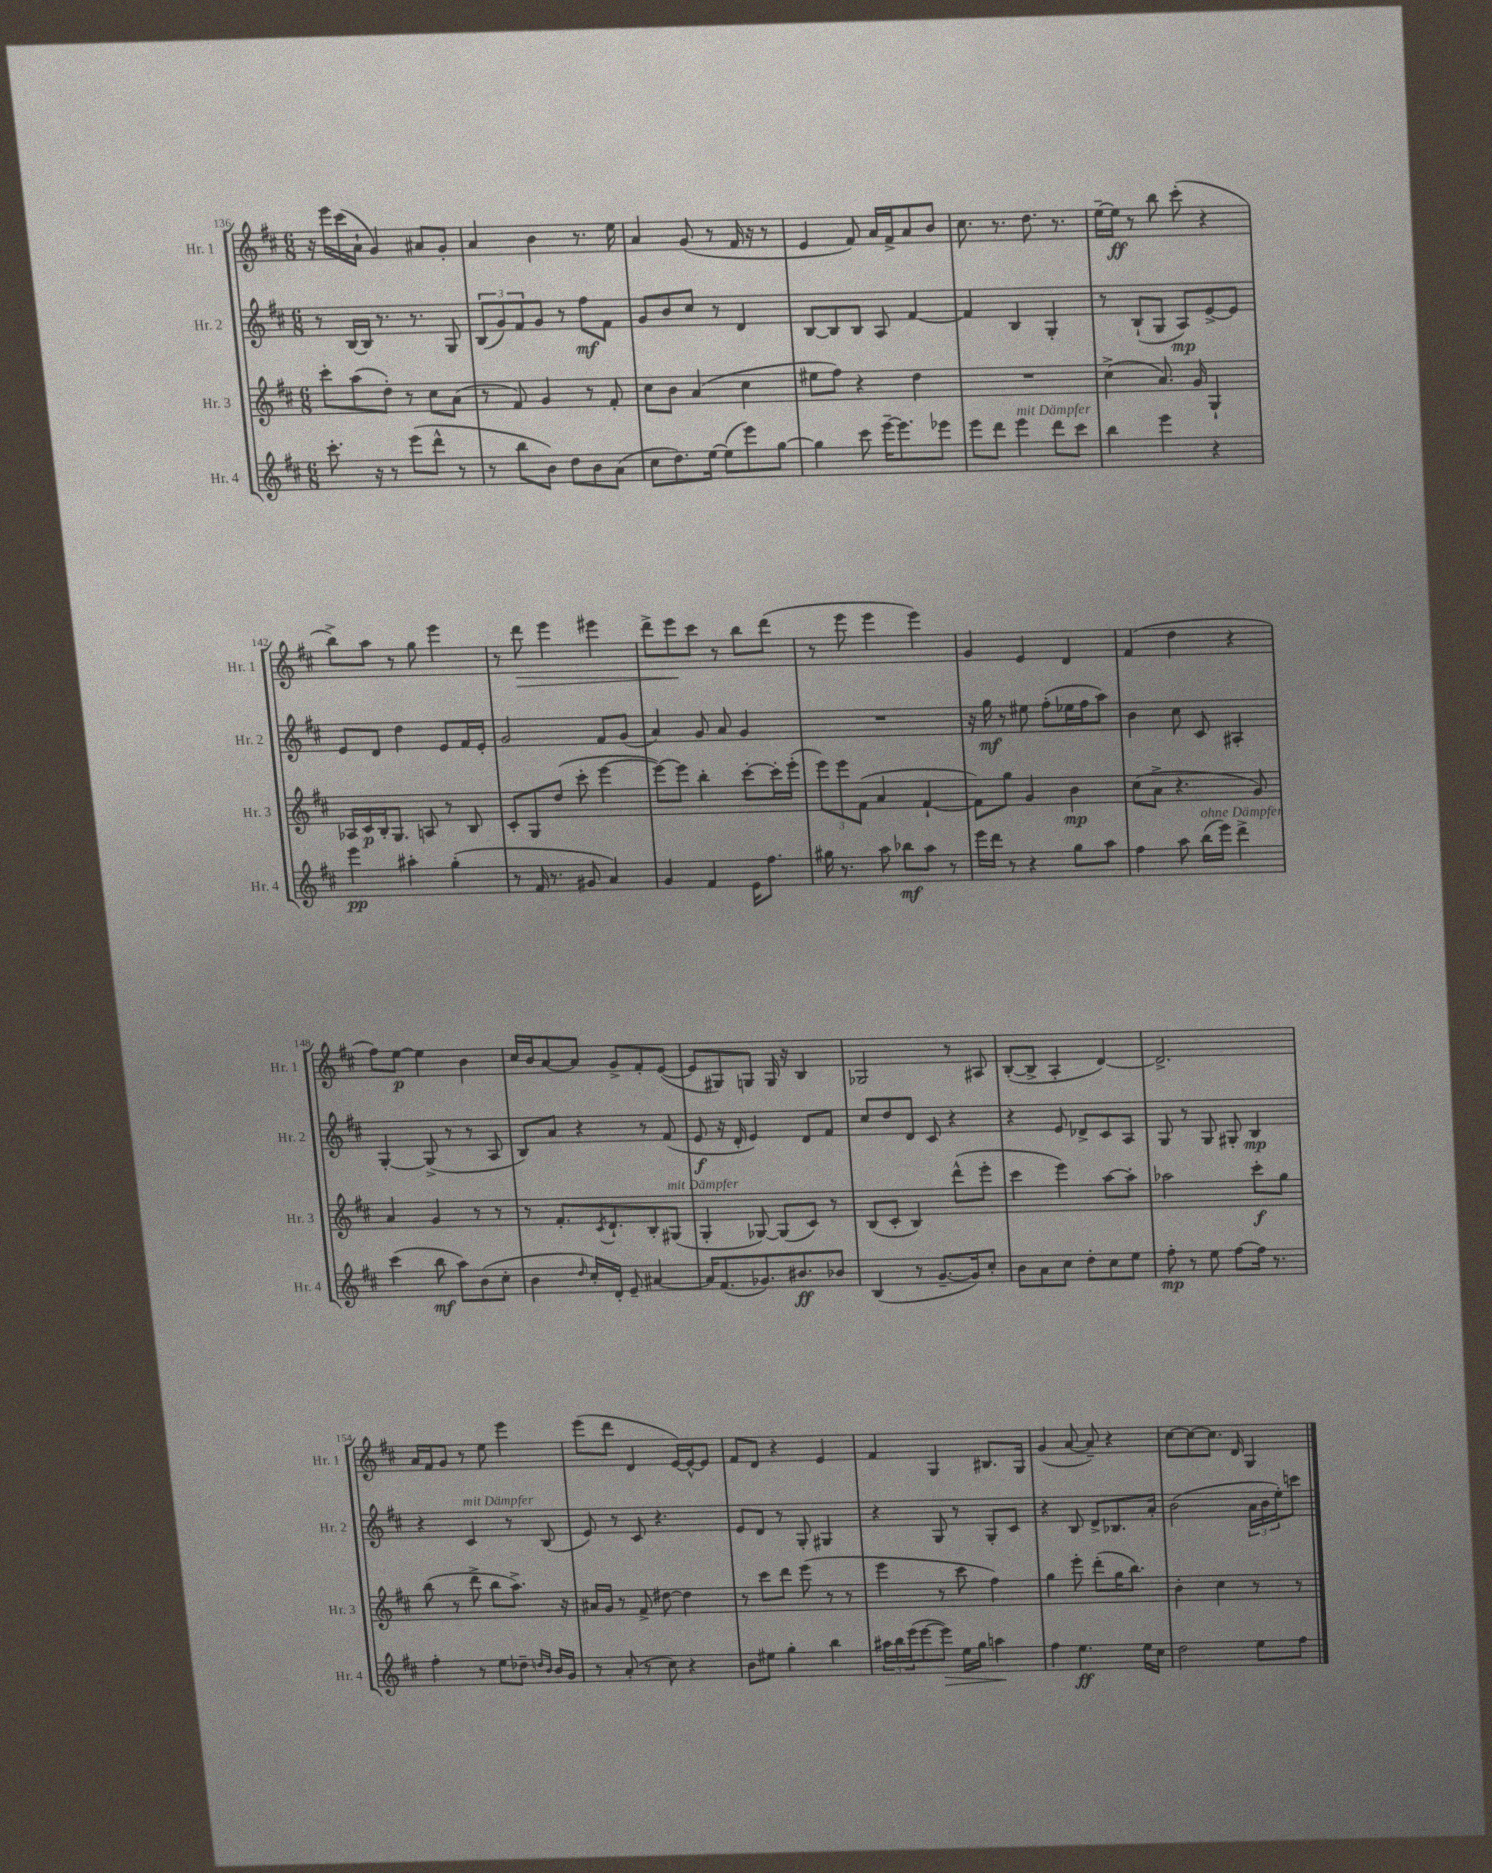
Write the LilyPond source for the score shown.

<<
\new StaffGroup <<
\new Staff = "s0" \with { instrumentName = "Hr. 1" shortInstrumentName = "Hr. 1" } {
    \clef treble \key d \major \numericTimeSignature \time 6/8
    r16 e'''16 cis'''16( a'16-! g'4) ais'8 g'8-. |
    a'4 b'4 r8. e''16 |
    a'4 g'8( r8 fis'16 r16 r8 |
    e'4 fis'8) a'16 fis'16-> a'8 b'8 |
    cis''8. r8. d''8. r8. |
    e''16~-- e''16\ff r8 b''8 cis'''8-.( r4 |
    b''8->) a''8 r8 g''8 e'''4 |
    r8 d'''8\> e'''4 eis'''4 |
    d'''8-> e'''8\! cis'''8 r8 b''8 d'''8( |
    r8 e'''8 e'''4 e'''4) |
    g'4 e'4 d'4 |
    fis'4( d''4 r4 |
    fis''8) e''8~\p e''4 b'4 |
    cis''16 b'16 a'8~ a'8 g'8-> fis'8-. e'8~( |
    e'8 gis8) g8 g16 r16 b4 |
    ges2 r8 ais8 |
    b8~-.( b8-> a4-. d'4~) |
    d'2.-> |
    a'16 fis'16 g'8 r8 e''8 e'''4 |
    e'''8( d'''8 d'4 e'16~) e'16~-^ e'8 |
    fis'8 d'8 r4 e'4 |
    fis'4 g4 bis8. g16 |
    g'4( a'8~ a'8--) r4 |
    cis''8~ cis''8~ cis''8. d'16 g4 \bar "|." |
}
\new Staff = "s1" \with { instrumentName = "Hr. 2" shortInstrumentName = "Hr. 2" } {
    \clef treble \key d \major \numericTimeSignature \time 6/8
    r8 b16~ b16 r8. r8. g8 |
    \tuplet 3/2 { b8( g'8) fis'8 } g'8 r8 fis''8\mf fis'8 |
    g'8 b'8 cis''8 r8 d'4 |
    b8~ b8 b8 a8 fis'4~ |
    fis'4 b4 g4-. |
    r8 b8-!( g8 a8\mp) e'8~-> e'8 |
    e'8 d'8 d''4 e'8 fis'16 e'16-. |
    g'2 fis'8 g'8( |
    a'4) g'8 a'8 g'4 |
    R2. |
    r16 g''16\mf r8 eis''8 fis''8-.( ees''16 fis''16 a''8) |
    b'4 cis''8 cis'8 ais4-. |
    g4~-. g8->( r8 r8 a8 |
    b8) a'8 r4 r8 fis'8( |
    e'8\f r16 d'16-. e'4) d'8 fis'8 |
    cis''8 d''8 d'8 cis'8 r4 |
    r4 e'8 des'8-> cis'8 a8 |
    g8 r8 g8 gis8-. b4\mp |
    r4 cis'4^\markup { \italic "mit Dämpfer" } r8 b8( |
    e'8) r8 cis'8 r4. |
    e'8 d'8 r8 g8-. gis4 |
    r4 g8 r8 g8-. cis'8 |
    r4 b8 d'8-> bes8. a'16-. |
    b'2( \tuplet 3/2 { a'16 b'16 e''16-.) } c'''8 \bar "|." |
}
\new Staff = "s2" \with { instrumentName = "Hr. 3" shortInstrumentName = "Hr. 3" } {
    \clef treble \key d \major \numericTimeSignature \time 6/8
    cis'''8-. a''8( d''8-.) r8 cis''8 a'8( |
    r8 fis'8) g'4 r8 fis'8-. |
    cis''8 b'8 a'4( cis''4 |
    eis''8 fis''8) r4 d''4 |
    R2. |
    cis''4->( a'8.) g'16 g4-! |
    aes16 cis'16\p b16-. g8. a8 r8 b8 |
    cis'8-. g8 d''8( cis'''8-. e'''4~ |
    e'''8~) e'''8 b''4-. cis'''8~-. cis'''16-. e'''16-.( |
    \tuplet 3/2 { e'''8) e'''8 fis'8( } a'4 fis'4~-! |
    fis'8) g''8 g'4 b'4\mp |
    cis''8( a'8-> r4. g'8) |
    a'4 g'4 r8 r8 |
    r8 fis'8.-. \acciaccatura { cis'8 } d'8.-! b8-. gis8^\markup { \italic "mit Dämpfer" }( |
    g4-. ges8~) ges8( cis'8) r8 |
    b8( cis'8-. b4) d'''8-^( e'''8-. |
    cis'''4 e'''4) a''8~ a''8-. |
    aes''2 cis'''8-.\f g''8 |
    b''8( r8 d'''8-> b''8 a''8.->) r16 |
    ais'16 g'16 r8 fis'8-> dis''8~ dis''4 |
    r8 cis'''8 d'''8 e'''8( r8 r8 |
    e'''4 r8 cis'''8 fis''4) |
    g''4 e'''8-. d'''8-.( g''16 b''8.) |
    b'4-. cis''4 r8 r8 \bar "|." |
}
\new Staff = "s3" \with { instrumentName = "Hr. 4" shortInstrumentName = "Hr. 4" } {
    \clef treble \key d \major \numericTimeSignature \time 6/8
    cis'''8.-. r16 r8 e'''8( d'''8-^ r8 |
    r8 b''8 b'8) d''8 b'8 a'8( |
    cis''8 d''8.) e''16~ e''8( e'''8) g''8~ |
    g''4 cis'''8 e'''16~-- e'''8. ees'''8 |
    e'''8 d'''8 e'''4^\markup { \italic "mit Dämpfer" } d'''8 cis'''8 |
    b''4 e'''4 r4 |
    e'''4\pp ais''4-. g''4-.( |
    r8 fis'16 r8. gis'8 a'4) |
    g'4 fis'4 e'16 fis''8. |
    gis''16 r8. a''8 bes''8\mf a''8 r8 |
    e'''16 d'''16 r8 r4 g''8 a''8 |
    fis''4 a''8 b''16^\markup { \italic "ohne Dämpfer" }( e'''16) d'''4-> |
    cis'''4( b''8\mf a''8) b'8( cis''8-. |
    b'4 \grace { d''16 } cis''16-.) d'16-. e'8-- ais'4~ |
    ais'16 fis'8.( ges'8.) bis'8.\ff bes'8 |
    b4( r8 g'8.~-- g'16) cis''8-. |
    b'8 a'8 cis''8 d''8-. cis''8 e''8 |
    fis''8-.\mp r8 e''8 fis''8~ fis''16 r8. |
    fis''4-. r8 e''8 des''8-- \grace { d''16 b'16 } b'16 g'16 |
    r8 a'8-.( r8 cis''8) r4 |
    b'8 eis''8 g''4-. b''4 |
    \tuplet 3/2 { ais''16 b''16 e'''16( } e'''8~ e'''8\>) e''16 g''16 a''4\! |
    fis''4 e''4.\ff e''16 cis''16 |
    d''2 e''8 fis''8 \bar "|." |
}
>>
>>
\layout { \context { \Score currentBarNumber = #136 } }
